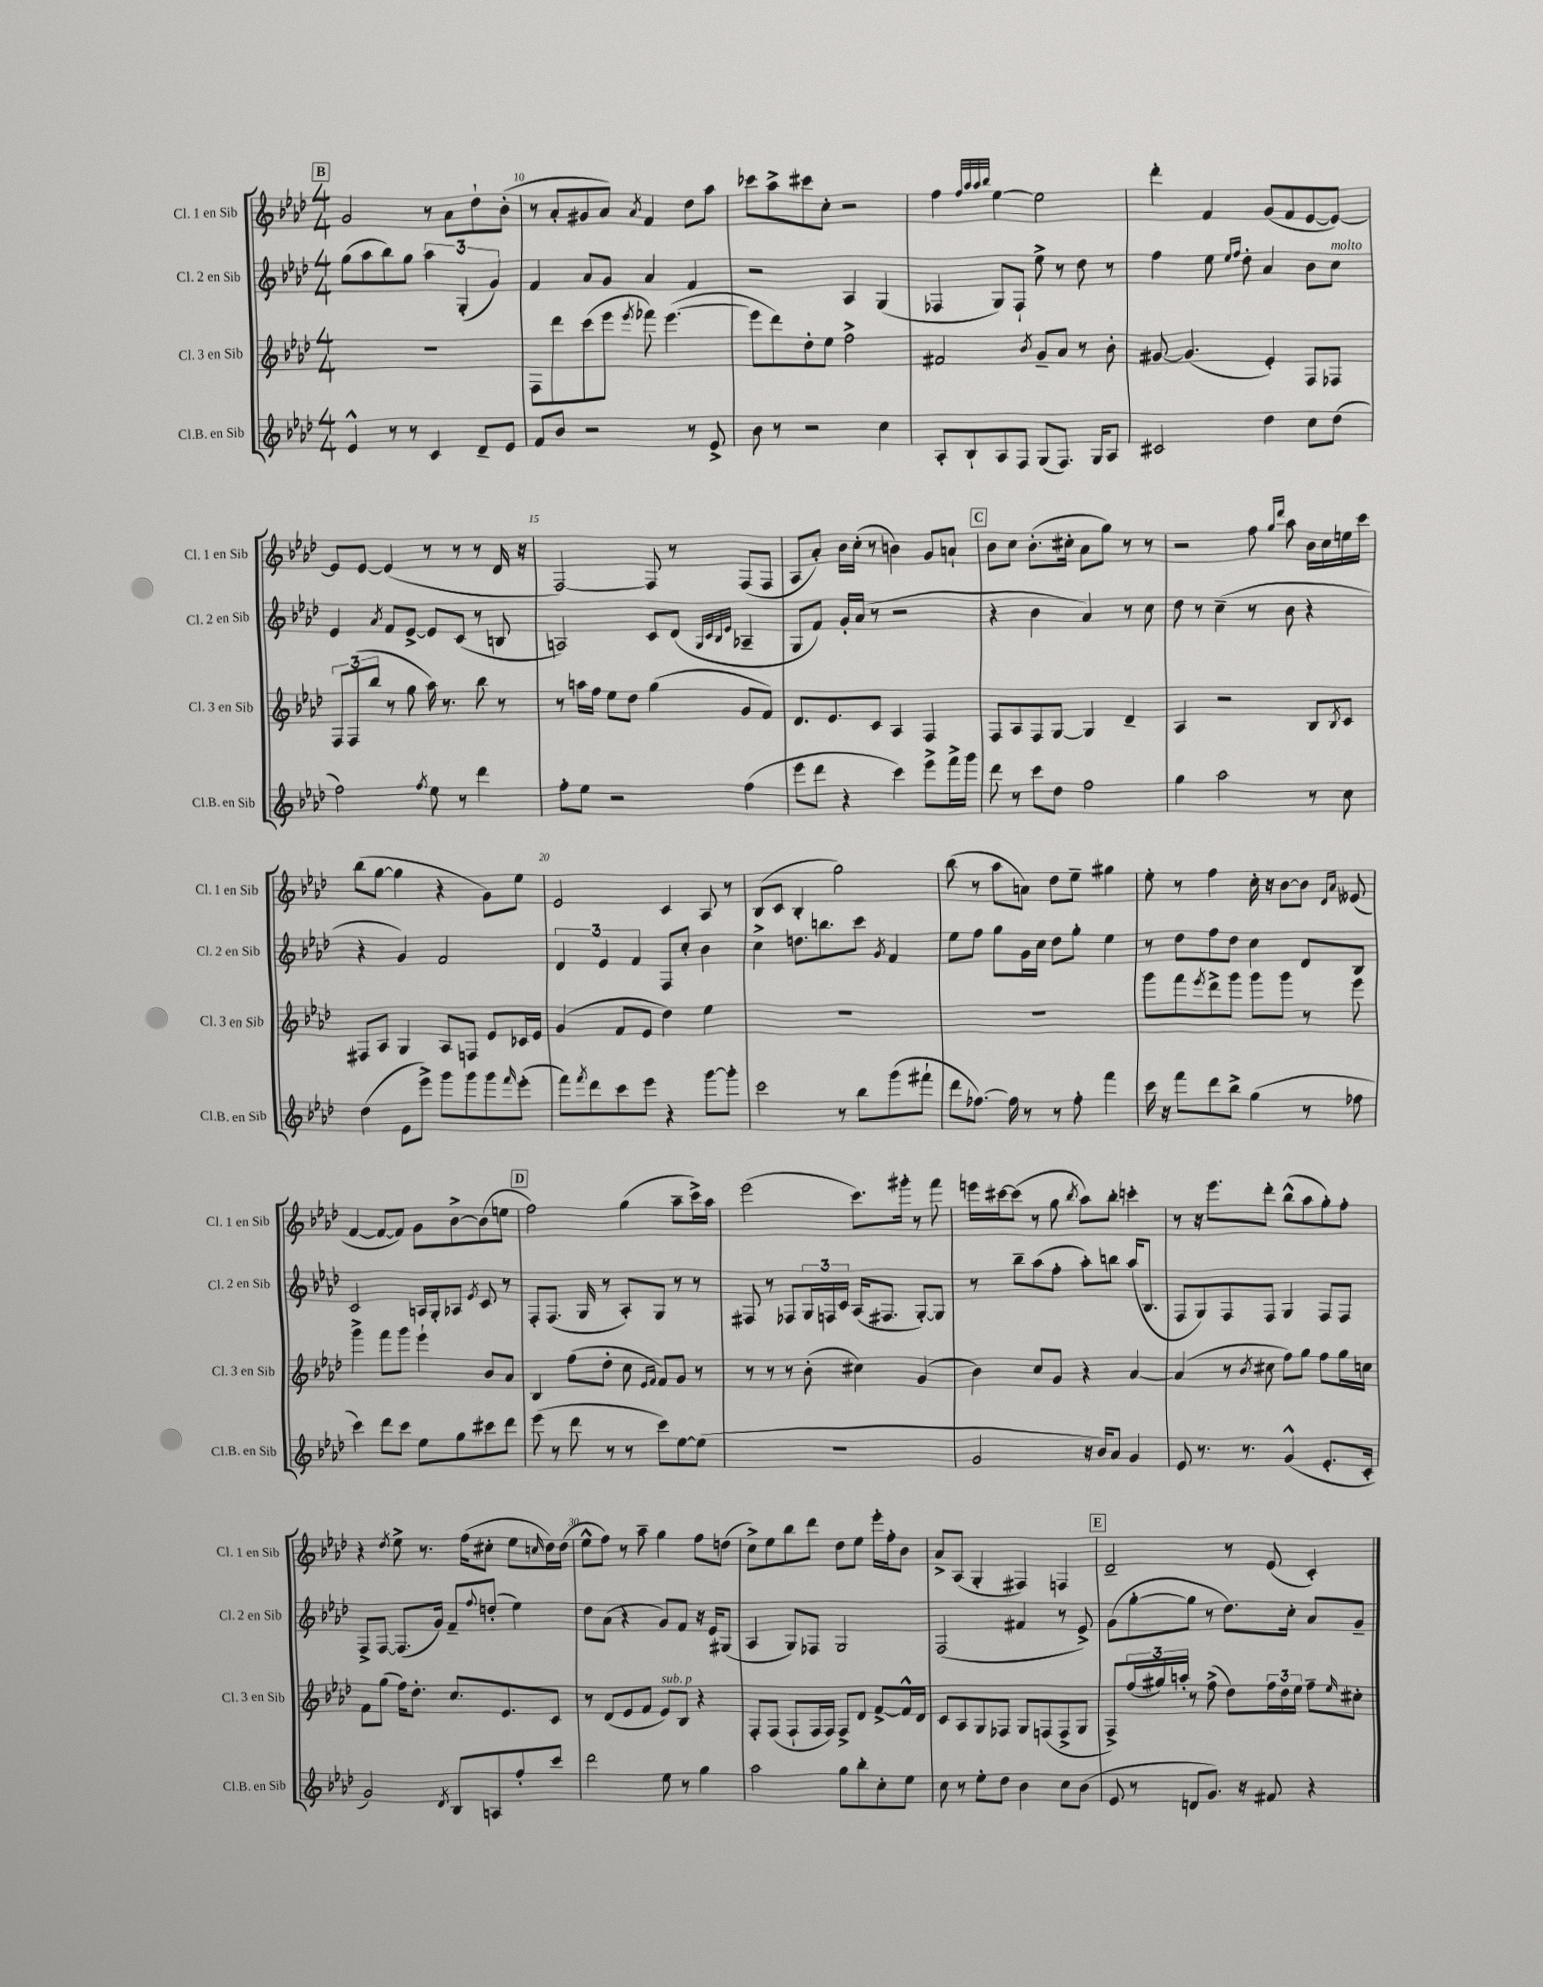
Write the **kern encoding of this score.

**kern	**kern	**kern	**kern
*staff4	*staff3	*staff2	*staff1
*clefG2	*clefG2	*clefG2	*clefG2
*k[b-e-a-d-]	*k[b-e-a-d-]	*k[b-e-a-d-]	*k[b-e-a-d-]
*M4/4	*M4/4	*M4/4	*M4/4
4e-^^	1r	(8gg	2g
.	.	8aa-	.
8r	.	8bb-)	.
8r	.	8gg	.
4c	.	6aa-	8r
.	.	.	8a-
.	.	(6G'	.
8d-~	.	.	8dd-`
.	.	6g)	.
8e-	.	.	(8b-'
=	=	=	=
8f	8F	4f	8r
8b-	8ddd-	.	8a-'
2r	(8ccc	8a-	8g#
.	8eee-	8g	8a-)
.	8qeee-	.	8qa-
.	8fff-)	4a-	4f
.	([4.eee-	.	.
8r	.	4f	8dd-
8e-^	.	.	8aa-
=	=	=	=
8b-	8eee-]	2r	8ccc-
8r	8ddd-)	.	8aa-^
2r	8dd-'	.	8ccc#
.	8ee-	.	8cc'
.	2ff^	4A-	2r
4cc	.	(4G	.
=	=	=	=
8A-'	2f#	4F-	4ff
8B-`	.	.	.
.	.	.	32qqff
.	.	.	32qqaa-
.	.	.	32qqaa-
.	.	.	32qqbb-
8A-	.	8G)	[4ee-
8F	.	8F-`	.
.	8qb-	.	.
(8G	8g~	8ee-^	2ee-]
8.F)	8a-	8r	.
.	8r	8dd-	.
16G	.	.	.
8A-	8b-'	8r	.
=	=	=	=
2c#	[8g#	4ff	4ddd-'
.	(4.g#]	.	.
.	.	8ee-	4f
.	.	16qqee-	.
.	.	16qqff	.
.	.	8dd-'	.
4dd-	4e-')	4a-	(8g
.	.	.	8f
8cc	8F	8b-	[8e-
(8dd-	8F-	8cc	8e-_)
=	=	=	=
2ff)	12F	4e-	8e-]
.	(12F	.	.
.	.	.	[8e-
.	12bb-	.	.
.	.	8qa-	.
.	8r	8f	(4e-]
.	8gg	[8e-^	.
8qff	.	.	.
8ee-	16aa-)	8e-]	8r
.	8.r	.	.
8r	.	(8c	8r
4ddd-	8bb-	8r	8r
.	8r	8B	16d-
.	.	.	16r
=	=	=	=
8ff'	8r	2A)	[2F)
8ee-	16aa	.	.
.	16ff	.	.
2r	8ee-	.	.
.	8dd-	.	.
.	(4gg	8c	8F]
.	.	(8d-	8r
.	.	32qqG	.
.	.	32qqc	.
.	.	32qqB-	.
.	.	32qqe-	.
(4ff	8g	4A-~	(8F
.	8f)	.	8F
=	=	=	=
8eee-	8.d-	8G	8A-
8ddd-	.	8f)	8a-')
.	8.e-	.	.
4r	.	16g'	16b-
.	.	(16a-	(16cc'
.	8c	8r	8r
4ccc)	4A-	2r	4b)
8eee-^	4F	.	8g
16fff^	.	.	8a`
16ggg	.	.	.
=	=	=	=
8ddd-	8F	4r	8b-
8r	8A-	.	8cc
8ccc	8F	4b-	(8.b-'
8dd-	[8G	.	.
.	.	.	16cc#'
2ff	4G]	4a-)	8a-
.	.	.	8gg)
.	4d-~	8r	8r
.	.	8cc	8r
=	=	=	=
4gg	4A-	8dd-	2r
.	.	8r	.
2aa-	2r	(4cc~	.
.	.	8r	8ff
.	.	.	16qqgg
.	.	.	16qqddd-
.	.	8b-	8aa-
8r	8B-	4r	16b-
.	.	.	16cc
.	8qB-	.	.
8cc	8c	.	16ee
.	.	.	16ccc
=	=	=	=
(4dd-	8F#	4r	(8bb-
.	8A-	.	[8gg
8e-	4G	4g)	4gg]
8eee-^)	.	.	.
8ggg	8A-	2f	4r
8ggg	8F	.	.
8ggg	8e-	.	8g)
16qqfff	.	.	.
(8eee-'	16c-	.	8ee-
.	16e-	.	.
=	=	=	=
8fff)	(4g	6d-	2e-
8qfff	.	.	.
8ddd-	.	.	.
.	.	6e-	.
8ccc	8f	.	.
.	.	6f	.
8eee-	8e-	.	.
4r	4dd-)	8F	4c
.	.	8cc'	.
[8ggg	4ee-	4b-	8A-
8ggg']	.	.	8r
=	=	=	=
2ccc	1r	4cc^	(8B-
.	.	.	8c
.	.	8.dd	4B-'
.	.	8.bb	.
8r	.	.	2gg)
8bb-	.	8ccc	.
.	.	8qg	.
(8ggg	.	4f	.
8fff#`	.	.	.
=	=	=	=
8ddd-	1r	8ee-	(8bb-
[8.ff-)	.	8ff	8r
.	.	8gg	8aa-
16ff-]	.	.	.
8r	.	16g	8a)
.	.	16cc	.
8r	.	8dd-	8dd-
8ff-'	.	8gg'	8ee-~
4fff	.	4ee-	4gg#
=	=	=	=
16ccc	8ggg	8r	8ee-'
16r	.	.	.
8fff	8fff	8dd-	8r
.	8qeee-	.	.
8ddd-	8ddd-^	8ff	4ff
8bb-^	8ggg	8dd-	.
(4gg	8ggg	4cc	16cc'
.	.	.	16r
.	8ggg	.	[8b-
8r	8r	8d-	8b-]
.	.	.	16qqd-
.	.	.	16qqa-
8ff-	8eee-	8B-	(8e--
=	=	=	=
4ccc)	4ggg^	2c	[4f
8ddd-	8fff	.	8f_
8ccc	8ggg	.	8f])
8ee-	4eee-`	16A	8g
.	.	16G'	.
8gg	.	8A-	[8b-^
.	.	8qe-	.
8ccc#	8b-	8c	(8b-]
8ddd-	8a-	8r	8ee
=	=	=	=
(8eee-	4B-	8F'	2ff)
8r	.	(8.F	.
8ddd-	(8ff	.	.
.	.	16G	.
8r	8dd-'	8r	.
8r	8cc	8A-')	(4gg
.	16qqe-	.	.
.	16qqf	.	.
8ccc)	8f)	8G	.
[8ee-	8g	8r	8aa-~
(8ee-]	8r	8r	16ccc^)
.	.	.	16aa-
=	=	=	=
1r	8r	8F#	(2eee-
.	8r	8r	.
.	8r	8F-	.
.	(8b-'	24G	.
.	.	24F	.
.	.	24c	.
.	4cc#)	(16A-	8.ccc)
.	.	8.F#	.
.	.	.	16ggg#'
.	(4g	[8G')	8r
.	.	8G]	8fff
=	=	=	=
2g	4b-)	8r	16eee
.	.	.	[16ccc#
.	.	8bb-~	(8ccc#]
.	8cc	(8aa-	8r
.	8g	8ff'	8gg
.	.	.	8qbb-
16r	4r	8aa-')	8aa-)
16b-)	.	.	.
8a-	.	8bb	8bb-'
4g	[4a-	(16aa-	4ccc'
.	.	8.B-	.
=	=	=	=
8e-	(4a-]	8F	8r
8.r	.	8G)	16r
.	.	.	8.eee-
.	8r	8F	.
8.r	.	.	.
.	8qb-	.	.
.	8cc#	8F	8ddd-'
(4g^^	8ff)	4G	(8bb-^^
.	8gg	.	8aa-
8.e-'	8ff	8F	8gg')
.	16gg	8F	8ff'
16c'	16cc	.	.
=	=	=	=
2g)	8f	8F^	4r
.	(8gg	[8F	.
.	.	.	8qdd-
.	16ff)	(8.F]	8ee-^
.	8.dd-'	.	.
.	.	.	8.r
.	.	16g)	.
8qd-	.	.	.
8B-	8.cc	8f~	.
.	.	.	(16ff
.	.	8qqff	.
8A	.	(8dd'	8cc#'
.	8.e-	.	.
8ff'	.	4ee-)	8ee-
.	.	.	16qqcc
8ccc	8c	.	16dd-)
.	.	.	(16dd-
=	=	=	=
2ddd-	8r	8dd-	8ee-^^
.	(8d-	(8a-	8ff)
.	8e-	4r	8r
.	8f	.	8aa-~
8ee-	8e-)	8g)	4gg
8r	8B-	8f	.
4gg	4r	16r	8ff
.	.	16e-	.
.	.	(8G#	(8dd
=	=	=	=
2aa-	8F'	4A-	8cc^)
.	(8F	.	8ee-
.	8F`	8G)	8bb-
.	16F	8F-	8ddd-
.	16F)	.	.
8gg	8F^	2G	8dd-
8bb-'	8d-	.	8ee-
8cc'	[8f^	.	16eee-'
.	.	.	16ff'
8ee-	16f^^]	.	8b-
.	16d-	.	.
=	=	=	=
8cc	8c	(2F	8a-^
8r	8A-	.	(8A-
8ee-'	8G	.	4G'
8dd-	8F-	.	.
4b-	8G	4f#	4F#)
.	(8F	.	.
8cc	8F^	8r	4F
(8b-	8G	8e-^)	.
=	=	=	=
8e-	8F^)	(8g	2d-~
8r	(24ff	[8gg'	.
.	24gg#)	.	.
.	24aa'	.	.
8d	8r	8gg]	.
8.g)	(8ff^	8r	.
.	8dd-)	8.dd-)	8r
16r	.	.	.
8f#	24ff	.	(8e-
.	24dd-	.	.
.	.	16cc'	.
.	24ee-	.	.
4r	8ff~	8a-	4c')
.	16qqee-	.	.
.	8cc#'	8g~	.
==	==	==	==
*-	*-	*-	*-
